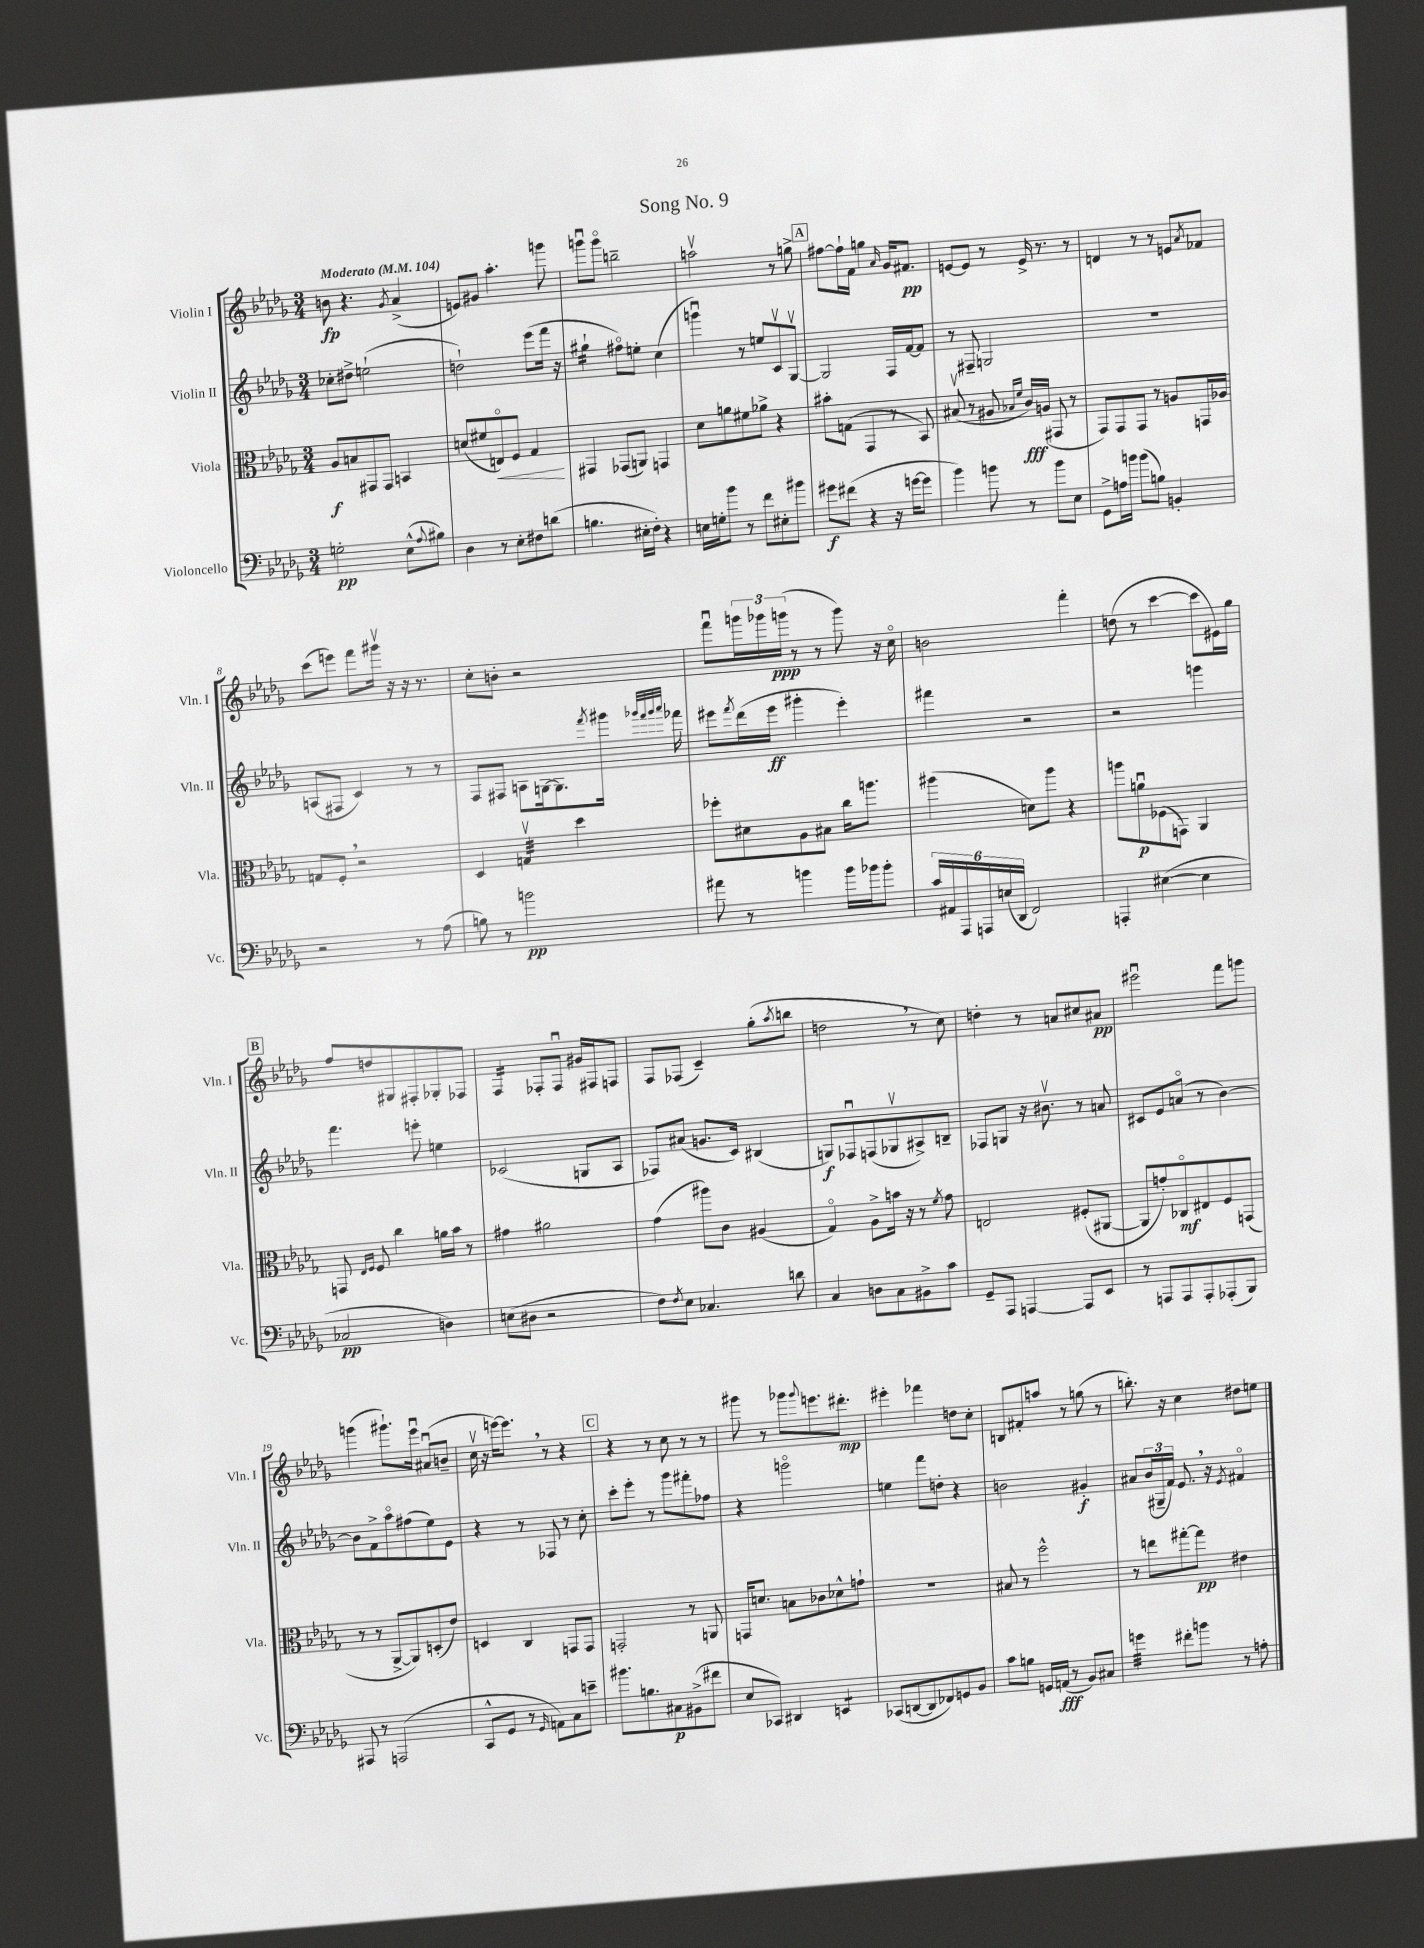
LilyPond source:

\header { title = "Song No. 9" }
<<
\new StaffGroup <<
\new Staff = "s0" \with { instrumentName = "Violin I" shortInstrumentName = "Vln. I" } {
    \clef treble \key des \major \numericTimeSignature \time 3/4 \tempo "Moderato" 4 = 104
    b'8\fp r4. \acciaccatura { ges'8 } aes'4->( |
    e'8) gis'8 aes''4.-. g'''8 |
    g'''8\downbow g'''8\flageolet b''2-- |
    a''2\upbow r8 g''8-> |
    \mark \markup { \box "A" } fis''8~ fis''16-! f'16 g''4 \grace { aes'16 } ges'16 fis'8.\pp |
    e'8~ e'8 r8 e'16-> r8. r8 |
    d'4 r8 r8 e'8 \acciaccatura { aes'8 } fes'8 |
    c'''8( e'''8) f'''8 gis'''16\upbow r16 r16 r8. |
    c''8-. b'8-. r2 |
    f'''8\downbow \tuplet 3/2 { g'''16 ges'''16 g'''16\ppp( } r8 r8 g'''8) r16 c''16\flageolet |
    b'2 f'''4-. |
    d''8( r8 c'''4~ c'''8 eis'16) ges''16 |
    \mark \markup { \box "B" } f''8 d''8 gis8 fis8-. ges8-. fes8 |
    f4:16 fes8-. fes8\downbow gis'16 fis16 f8 |
    f8 fes8( c'4--) ges''8-.( \acciaccatura { aes''8 } b''8 |
    d''2 \breathe r8 c''8) |
    d''4-. r8 a'8 cis''8 ais'8\pp |
    eis'''2\downbow f'''8 g'''8 |
    g'''4( gis'''8.-!) ees'''16\downbow ais'8\downbow( b'8-- |
    c''16\upbow r16 e'''16~) e'''8. \breathe r8 r4 |
    \mark \markup { \box "C" } r4 r8 c''8 r8 r8 |
    gis'''8 r8 ges'''8 \appoggiatura { ges'''8 } e'''8. dis'''8.-.\mp |
    eis'''4-. fes'''4 d''8 c''8-. |
    b8 fis'8-. a''8 r8 g''8( r8 |
    b''8.-.) r16 c''4 dis''8 e''8 \bar "|." |
}
\new Staff = "s1" \with { instrumentName = "Violin II" shortInstrumentName = "Vln. II" } {
    \clef treble \key des \major \numericTimeSignature \time 3/4
    ces''8-. dis''8-> e''2-!( |
    d''2-!) ees'''8( f'''16 r16 |
    gis''4:16-! fis''8\flageolet) e''8-. c''4( |
    g'''4\downbow) r8 e''8 c'8\upbow ges8~\upbow |
    \mark \markup { \box "A" } ges2 f16 f'16~ f'8 |
    r8 fis8-- g2 |
    R2. |
    a8( fis8 c'4) r8 r8 |
    f8 fis8 a8 g16~ g8. \acciaccatura { f'''8 } gis'''16 \grace { ges'''32 f'''32 ges'''32 aes'''32 } fes'''16 |
    eis'''8 \acciaccatura { f'''8 } des'''16( eis'''16\ff gis'''4-. eis'''4-.) |
    fis'''4 r2 |
    r2 g'''4 |
    \mark \markup { \box "B" } f'''4. e'''8-. e''4 |
    ces'2( g8 aes8 |
    fes8) ais'8( g'8. c'16) bis4( |
    g8\f) fes8\downbow f8( ges8\upbow ais8->) b8-- |
    fes8 g8 r16 bis'8.\upbow r8 a'8 |
    cis'8 ees'8 a'8\flageolet( r8 bes'4~) |
    bes'8 f'8-> aes''8\flageolet fis''8( ees''8) ees'8 |
    r4 r8 fes8 r8 c''8-. |
    \mark \markup { \box "C" } c'''8-. ees'''8-. r8 ges'''8 fis'''8-. fes''8 |
    r4 g'''2\flageolet |
    e''4 f'''8 d''8-. r4 |
    b'2 gis'4-.\f |
    ais'8 \tuplet 3/2 { bes'16( gis16-- f'16) } ees'8. \breathe r16 \acciaccatura { ees'8 } fis'4\flageolet \bar "|." |
}
\new Staff = "s2" \with { instrumentName = "Viola" shortInstrumentName = "Vla." } {
    \clef alto \key des \major \numericTimeSignature \time 3/4
    aes8\f b8 gis,8 gis,8 b,4 |
    d'8( fis'8 e8\flageolet\<) f8 ges4\! |
    gis,4 ges,8( a,8) g,4 |
    des'8 a'8 fis'8 aes'8-> r4 |
    \mark \markup { \box "A" } bis'8-. g8( ges,4 r8 bes,8) |
    bis8\upbow( r8 ais8 \grace { bes16 f'16 } c'16\fff) a16( gis,8 r8 |
    ges,8) ges,8 ges,8 r8 a8 g,16 aes16 |
    g8 f8-. \breathe r2 |
    des4 g4:32\upbow des''4 |
    fes''8-. dis'8 aes8 bis8 c''16 a''8. |
    ais''4( d'8) ais''8 r4 |
    a''8 a'8\downbow\p fes8( g,8) aes,4 |
    \mark \markup { \box "B" } g,8 \grace { ees16 f16 } f8 c''4 a'16 bes'16 r8 |
    gis'4 ais'2 |
    ges'4( ais''8) c'8 ais4( |
    ges4\flageolet) aes8-> b'16 r16 r8 \acciaccatura { f'8 } ges'8 |
    e2 fis8-.( ais,8~ |
    ais,8 g'8-.) ces8\flageolet\mf eis8 f8 g,8( |
    r8 r8 aes,8~-> aes,8) d8-.( ees'8) |
    d4 c4 g,8 g,8 |
    \mark \markup { \box "C" } g,2-. r8 a,8 |
    g,16 d'8. b8 ces'8 des'8-^ g'8-! |
    R2. |
    bis8 r8 f''2-^ |
    r8 e''8 gis''8~-. gis''8\pp eis'4 \bar "|." |
}
\new Staff = "s3" \with { instrumentName = "Violoncello" shortInstrumentName = "Vc." } {
    \clef bass \key des \major \numericTimeSignature \time 3/4
    g2-.\pp ees8-^( \appoggiatura { aes8 } bis8) |
    des4 r8 ees8-. fis8 d'8( |
    b4. eis16-. f16-.) r4 |
    e16 g16-. bes'8 r8 f'8 eis8-. bis'8 |
    \mark \markup { \box "A" } gis'8\f fis'8( r4 r16 g'16~ g'8 |
    bes'4) b'8 r8 b'8 ees8 |
    ges,8-> a16 b'16 b'8( b8) b,4-. |
    r2 r8 aes8( |
    b8) r8 b'2\pp |
    ais'8 r8 b'4 b'16 bes'16 bes'8-. |
    \tuplet 6/4 { c'16 ais,16 aes,,16 a,,16 e16( des,16 } f,2) |
    a,,4-. eis4~( eis4 |
    \mark \markup { \box "B" } ces2\pp d4) |
    e8( dis8 r2 |
    f8) \acciaccatura { f8 } ees8 ces4. d'8 |
    c4 d8 c8 bis,8-> c'8 |
    ges,8-- aes,,8 a,,4~ a,,8 ees,8 |
    r8 a,,8 a,,8 a,,8-. aes,,8-.( bes,,8) |
    ais,,8 r8 a,,2( |
    c,8-^ ges,8 r8 \grace { ges,16 } a,8) c8 e'8-- |
    \mark \markup { \box "C" } bis'8. b8. cis8\p bis,8->( fis'8 |
    ees8 ces,8) dis,4 e,4:8 |
    ces,8( d,8~ d,8 fes,8) g,8 bes,8 |
    c'8 b8 g,16 a,16\fff( r8 bes,8) cis8 |
    g'4:32 fis'8-. b'8 r8 a8-. \bar "|." |
}
>>
>>
